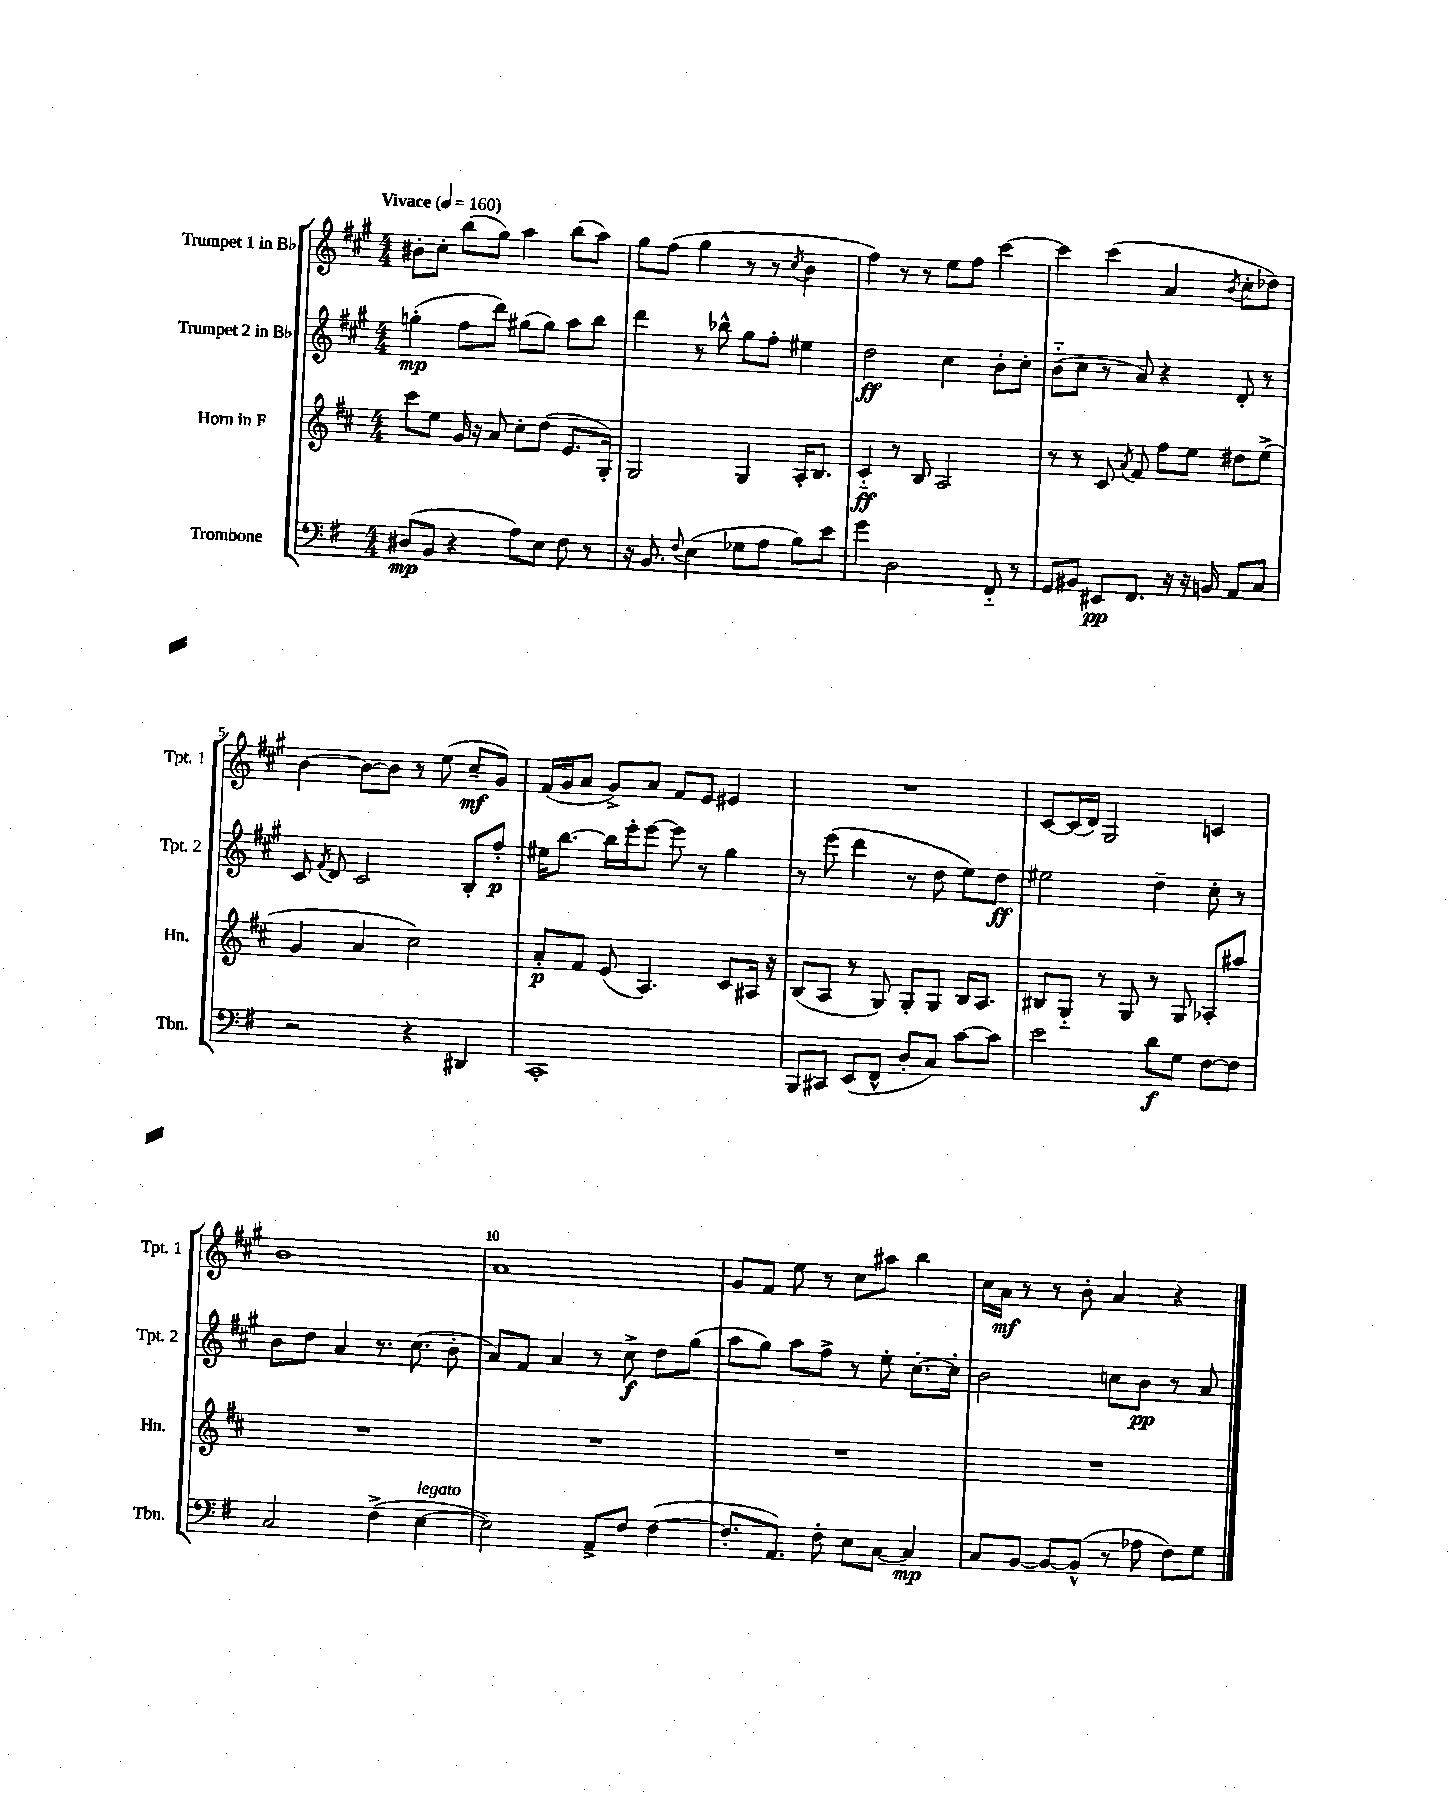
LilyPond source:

<<
\new StaffGroup <<
\new Staff = "s0" \with { instrumentName = "Trumpet 1 in Bb" shortInstrumentName = "Tpt. 1" } {
    \clef treble \key a \major \numericTimeSignature \time 4/4 \tempo "Vivace" 4 = 160
    \autoBeamOff bis'8[-. cis''8]-. b''8[( gis''8]) a''4 b''8[( a''8]) |
    gis''8[ fis''8]( gis''4 r8 r8 \acciaccatura { cis''8 } b'4 |
    fis''4) r8 r8 e''8[ fis''8] cis'''4~ |
    cis'''4 cis'''4( a'4 \acciaccatura { b'8 } cis''8[-. des''8]) |
    b'4~ b'8[~ b'8] r8 e''8( cis''8[--\mf gis'8]) |
    fis'16[( gis'16 a'8] gis'8[->) a'8] fis'8[ e'8] eis'4 |
    R1 |
    cis'8[~ cis'16( d'16]) gis2 c'4 |
    b'1 |
    a'1 |
    gis'8[ fis'8] e''8 r8 cis''8[ ais''8] b''4 |
    cis''16[ a'16]\mf r8 r8 b'8-. a'4 r4 \bar "|." |
}
\new Staff = "s1" \with { instrumentName = "Trumpet 2 in Bb" shortInstrumentName = "Tpt. 2" } {
    \clef treble \key a \major \numericTimeSignature \time 4/4
    \autoBeamOff g''4-.\mp( fis''8[ d'''8]) gis''8[( gis''8]) a''8[ b''8] |
    d'''4 r8 bes''8-^ gis''8[ fis''8]-. eis''4 |
    d''2\ff cis''4 b'8[-. cis''8]-. |
    b'8[-_( cis''8] r8 a'8) r4 d'8-. r8 |
    cis'8 \acciaccatura { fis'8 } d'8 cis'2 b8[-. fis''8]-.\p |
    eis''16[ b''8.]~ b''16[ e'''16-. e'''8]~ e'''8 r8 gis''4 |
    r8 e'''8( d'''4 r8 d''8 e''8[) d''8]\ff |
    eis''2 d''4-- cis''8-. r8 |
    b'8[ d''8] a'4 r8. cis''8.( b'8-. |
    a'8[) fis'8] a'4 r8 cis''8->\f d''8[ gis''8]( |
    a''8[ gis''8]) a''8[ fis''8]-> r8 e''8-. cis''8.[~-. cis''16]-. |
    b'2 c''8[ b'8]\pp r8 a'8 \bar "|." |
}
\new Staff = "s2" \with { instrumentName = "Horn in F" shortInstrumentName = "Hn." } {
    \clef treble \key d \major \numericTimeSignature \time 4/4
    \autoBeamOff cis'''8[ e''8] g'16 r16 a'8 cis''8[-. d''8]( e'8.[ g16]-.) |
    g2 g4 a16[-. b8.] |
    cis'4-_\ff r8 b8 a2 |
    r8 r8 cis'8 \acciaccatura { a'8 } fis'8 fis''8[ e''8] dis''8[ e''8]->( |
    g'4 a'4 cis''2) |
    a'8[-.\p fis'8] e'8( a4.) cis'8[ ais16] r16 |
    b8[( a8] r8 g8) g8[-. g8] b16[ a8.] |
    bis8[ g8]-_ r8 g8 r8 g8 aes8[-. ais''8] |
    R1 |
    R1 |
    R1 |
    R1 \bar "|." |
}
\new Staff = "s3" \with { instrumentName = "Trombone" shortInstrumentName = "Tbn." } {
    \clef bass \key g \major \numericTimeSignature \time 4/4
    \autoBeamOff dis8[\mp( b,8] r4 a8[) e8] fis8 r8 |
    r16 b,8. \appoggiatura { fis8 } e4( ges8[ a8] b8[) e'8] |
    g'4 d2 fis,8-_ r8 |
    g,8[ bis,8] eis,8[\pp fis,8.] r16 r16 b,16 a,8[ c8] |
    r2 r4 dis,4 |
    c,1-. |
    b,,8[ cis,8] e,8[( fis,8]-^ d8[-. c8]) c'8[~ c'8] |
    e'2 d'8[\f g8] fis8[~ fis8] |
    c2 fis4->( e4~^\markup { \italic "legato" } |
    e2) a,8[-> fis8] fis4~( |
    fis8.[-. a,8.]) fis8-. e8[ c8]~ c4\mp |
    c8[ b,8]~ b,8[~ b,8]-^( r8 aes8 fis8[) g8] \bar "|." |
}
>>
>>
\layout { \context { \Score \override BarNumber.break-visibility = ##(#f #t #t) barNumberVisibility = #(every-nth-bar-number-visible 5) } }
